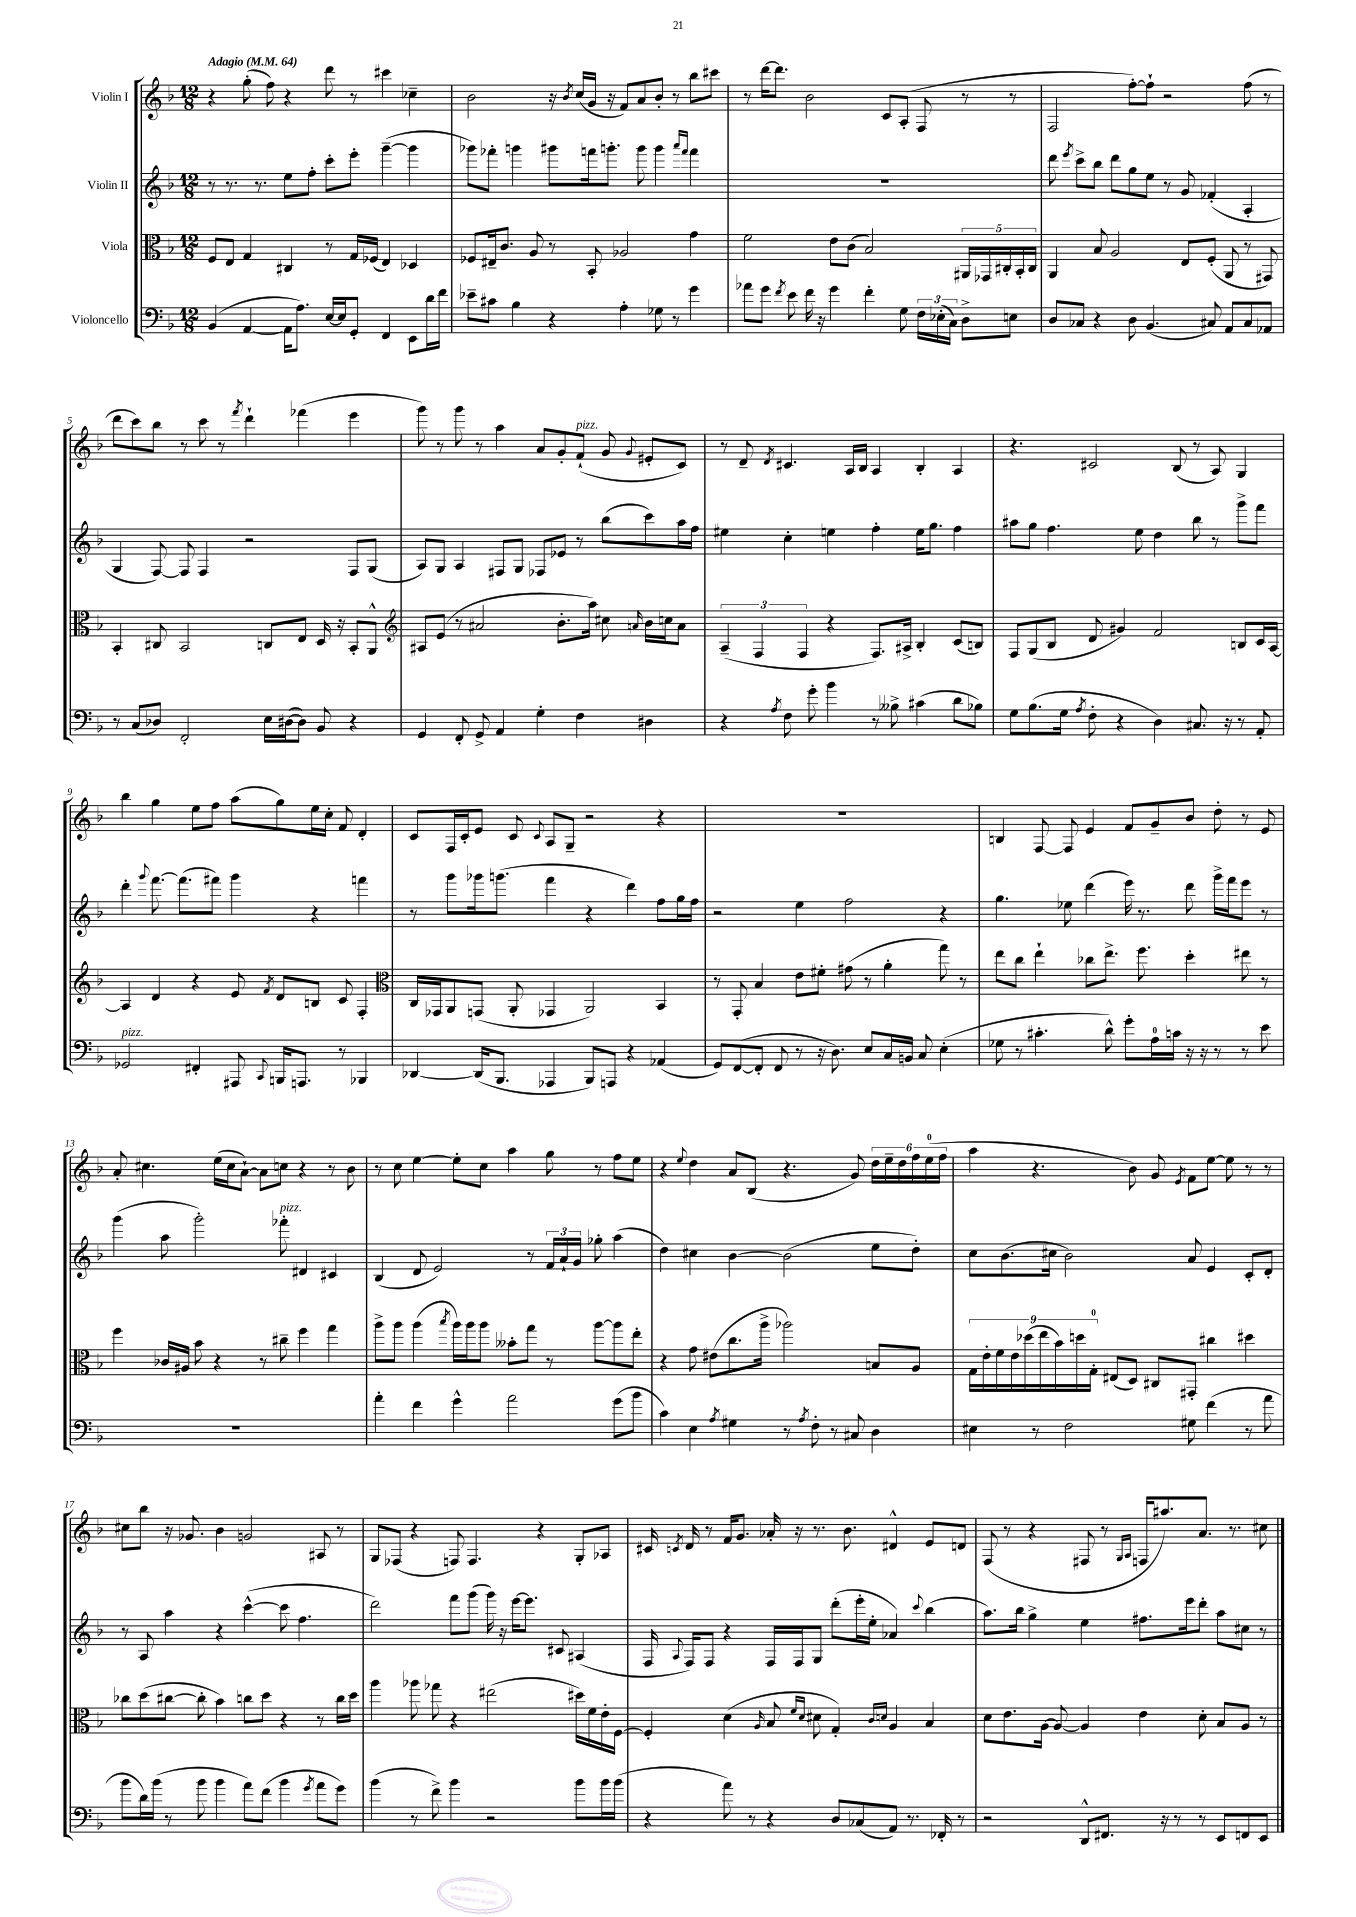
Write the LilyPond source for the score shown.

<<
\new StaffGroup <<
\new Staff = "s0" \with { instrumentName = "Violin I" } {
    \clef treble \key f \major \numericTimeSignature \time 12/8 \tempo "Adagio" 4 = 64
    \autoBeamOff r4 g''8-.( f''8) r4 d'''8 r8 cis'''4 ces''4-- |
    bes'2 r16 \acciaccatura { bes'8 } c''16[( g'16] r16 f'8[) a'8 bes'8]-. r8 bes''8[ cis'''8] |
    r8 d'''16[~ d'''8.] bes'2 c'8[ a8]-.( f8 r8 r8 |
    f2 f''8[~-.) f''8]-! r2 f''8( r8 |
    d'''8[ c'''8) bes''8] r8 c'''8 r8 \acciaccatura { f'''8 } d'''4-! fes'''4( e'''4 |
    g'''8) r8 g'''8 r8 a''4 a'8[ g'8-. f'8]-!^\markup { \italic "pizz." }( g'8 \appoggiatura { g'8 } eis'8[-. c'8]) |
    r8 d'8-- \acciaccatura { d'8 } cis'4. a16[ bes16] a4 bes4-. a4 |
    r4. cis'2 bes8( r8 a8) g4 |
    bes''4 g''4 e''8[ f''8] a''8[( g''8) e''16 c''16]-. f'8 d'4-. |
    c'8[ f16 c'16-. e'8] c'8 \appoggiatura { c'8 } a8[ g8]-- r2 r4 |
    R1. |
    b4 f8~ f8 e'4 f'8[ g'8-- bes'8] d''8-. r8 e'8 |
    a'8-. cis''4. e''16[( cis''16 a'8]~-!) a'8[ c''8] r4 r8 bes'8 |
    r8 c''8 e''4~ e''8[-. c''8] a''4 g''8 r8 f''8[ e''8] |
    r4 \appoggiatura { e''8 } d''4 a'8[ bes8]( r4. g'8) \tuplet 6/4 { d''16[ e''16-- d''16 f''16 e''16-0( f''16] } |
    a''4 r4. bes'8) g'8 \acciaccatura { e'8 } f'8[ e''8]~ e''8 r8 r8 |
    cis''8[ bes''8] r16 ges'8. bes'4 g'2 ais8 r8 |
    g8[ fes8]( r4 f8) f4. r4 g8[-. aes8] |
    cis'16 \acciaccatura { c'8 } d'16 r8 f'16[ g'8.] aes'16-. r16 r8. bes'8. dis'4-^ e'8[ d'8] |
    f8( r8 r4 fis8 r8 \grace { g16[ a16] } f16[ ais''8.) a'8.] r8. cis''8 \bar "|." |
}
\new Staff = "s1" \with { instrumentName = "Violin II" } {
    \clef treble \key f \major \numericTimeSignature \time 12/8
    \autoBeamOff r8 r8. r8. e''8[ f''8]-. c'''8[-. e'''8]-. g'''4~--( g'''4 |
    ges'''8[) fes'''8]-. g'''4 gis'''8[ f'''16 g'''8.]-. g'''8 g'''4 \grace { a'''16[ f'''16] } f'''4 |
    R1. |
    d'''8 \acciaccatura { e'''8 } c'''8[-> bes''8] d'''8[ g''8 e''8] r8 g'8 fes'4-.( a4-. |
    g4 f8~) f8 f4 r2 f8[ g8]( |
    a8[) g8] a4 fis8[ g8] fes8[ ees'8] r8 bes''8[( c'''8) a''16 f''16] |
    eis''4 c''4-. e''4 f''4-. e''16[ g''8.] f''4 |
    ais''8[ g''8] f''4. e''8 d''4 bes''8 r8 g'''8[-> f'''8] |
    d'''4-. \appoggiatura { g'''8 } f'''8.~ f'''8.[( fis'''8]) g'''4 r4 f'''4 |
    r8 g'''8[ ges'''16 g'''8.]( f'''4 r4 d'''4) f''8[ g''16 f''16] |
    r2 e''4 f''2 r4 |
    g''4. ees''8 d'''4( e'''16) r8. d'''8 g'''16[-> f'''16 e'''8] r8 |
    g'''4( a''8 g'''2-.) fes'''8-.^\markup { \italic "pizz." } dis'4 cis'4 |
    bes4( d'8 e'2) r8 \tuplet 3/2 { f'16[ a'16-! g'16] } ges''8-. a''4( |
    d''4) cis''4 bes'4~ bes'2( e''8[ d''8]-.) |
    c''8[ bes'8.( cis''16] bes'2) a'8 e'4 c'8[-. d'8]-. |
    r8 a8 a''4 r4 c'''4~-^( c'''8 f''4. |
    d'''2) f'''8[ g'''8]( g'''16) r16 e'''16[~ e'''8.] cis'8 ais4( |
    f16 \appoggiatura { a8 } f16[) f8] r4 f16[ f16 g8] d'''8[-.( e'''16-. e''16]-. aes'4) \appoggiatura { c'''8 } bes''4( |
    a''8.[) bes''16] g''4-> e''4 fis''8.[ e'''16 d'''8]-. a''8[ cis''8] r8 \bar "|." |
}
\new Staff = "s2" \with { instrumentName = "Viola" } {
    \clef alto \key f \major \numericTimeSignature \time 12/8
    \autoBeamOff f8[ e8] g4 cis4 r8 g16[ fes16]( e4) des4 |
    fes8[ eis16-- c'8.] a8 r8 bes,8-. aes2 g'4 |
    f'2 e'8[ c'8]( bes2) \tuplet 5/4 { ais,16[ ges,16 cis16-. bes,16-. cis16] } |
    a,4 bes8 a2 e8[ f8]-.( a,8 r8 gis,8) |
    bes,4-. cis8 bes,2 c8[ e8] d16 r16 bes,8[-. a,8]-^ |
    \clef treble ais8[ e'8]( r8 ais'2 bes'8.[-. a''16]) cis''8 \grace { a'16 } bes'16[ c''16 a'8] |
    \tuplet 3/2 { a4--( f4 f4 } r4 f8.[) ais16]-> bes4-. c'8[( b8]) |
    f8[ g8( bes8] d'8 gis'4) f'2 b8[ c'16 a16]~ |
    a4 d'4 r4 e'8 \acciaccatura { f'8 } d'8[ b8] c'8 f4-. |
    \clef alto c16[ ges,16 a,8 g,8]( a,8-. ges,4 a,2) bes,4 |
    r8 g,8-. bes4 e'8[ fis'8]-. gis'8( r8 a'4-. g''8) r8 |
    e''8[ c''8] e''4-! ces''8[ e''8.]-> f''8. d''4-. eis''8 r8 |
    f''4 ces'16[ ais16] bes'8 r4 r8 cis''8-- f''4 g''4 |
    a''8[-> a''8] a''4( \acciaccatura { bes''8 } a''16[) a''16 a''8] beses'8[-. g''8] r8 a''8[~ a''8 e''8]-. |
    r4 g'8 eis'8[( c''8. a''16]-> aes''2) b8[ a8] |
    \tuplet 9/8 { g16[ e'16-. f'16 e'16 des''16( e''16 bes'16) d''16 g16]-0-. } eis8[( d8]) cis8[ gis,8]-. cis''4 dis''4 |
    ces''8[ d''8( cis''8]~ cis''8-. bes'4) c''8[ d''8] r4 r8 c''16[ d''16] |
    a''4 aes''8 ges''8 r4 eis''2( dis''16[) f'16 e'16-. f16]~ |
    f4-. d'4( \grace { a16 } bes8 \grace { f'16[ d'16] } dis'8 g4-.) \grace { c'16[ d'16] } a4 bes4 |
    d'8[ e'8. a16]~ a8~ a4 e'4 d'8-. bes8[ a8] r8 \bar "|." |
}
\new Staff = "s3" \with { instrumentName = "Violoncello" } {
    \clef bass \key f \major \numericTimeSignature \time 12/8
    \autoBeamOff bes,4( a,4~ a,16[ a8.]) e16[~ e16 g,8]-. f,4 e,8[ d'16 f'16] |
    ees'8[-- cis'8] bes4 r4 a4-. ges8 r8 g'4 |
    aes'8[ g'8] \acciaccatura { f'8 } e'8 f'16 r16 g'4 f'4-. g8 \tuplet 3/2 { f16[ ees16-.( c16]) } d8[-> e8] |
    d8[ ces8] r4 d8 bes,4.( cis8) a,8[ cis8 aes,8] |
    r8 c8[( des8]) f,2-. e16[ dis16~( dis8]) bes,8 r4 |
    g,4 f,8-. g,8-> a,4 g4-. f4 dis4 |
    r4 \acciaccatura { a8 } f8 g'8-. bes'4 r8 beses8-> cis'4( d'8[ bes8]) |
    g8[ bes8.( g16] \acciaccatura { a8 } f8-. r4 d4) cis8. r16 r8 a,8-. |
    ges,2^\markup { \italic "pizz." } fis,4-. ais,,8 \appoggiatura { c,8 } b,,16[ a,,8.] r8 bes,,4 |
    des,4~ des,16[( bes,,8.] aes,,4 bes,,8[) a,,8] r4 aes,4( |
    g,8[) f,8~( f,8]-. f,8 r8 r16 d8.) e8[ c16 b,16] c8 e4-.( |
    ges8 r8 cis'4.-. d'8-^) g'8[-. a16-0 c'16] r16 r16 r8 r8 e'8 |
    R1. |
    a'4-. f'4 g'4-^ a'2 g'8[( bes'8] |
    c'4) e4 \acciaccatura { a8 } gis4 r8 \acciaccatura { a8 } f8-. r8 cis8 d4 |
    eis4 r8 f2 gis8 f'4( r8 a'8 |
    bes'8[ d'16) bes'16]( r8 bes'8 bes'4 a'8[) f'8]( bes'4 \acciaccatura { g'8 } a'8[ g'8]) |
    bes'4( r8 f'8->) bes'4 r2 bes'8[ bes'16 bes'16]( |
    r4 a'8) r8 r4 d8[ ces8( a,8]) r8. fes,16-. r8 |
    r2 d,8[-^ fis,8.] r16 r8 r8 e,8[ f,8 e,8] \bar "|." |
}
>>
>>
